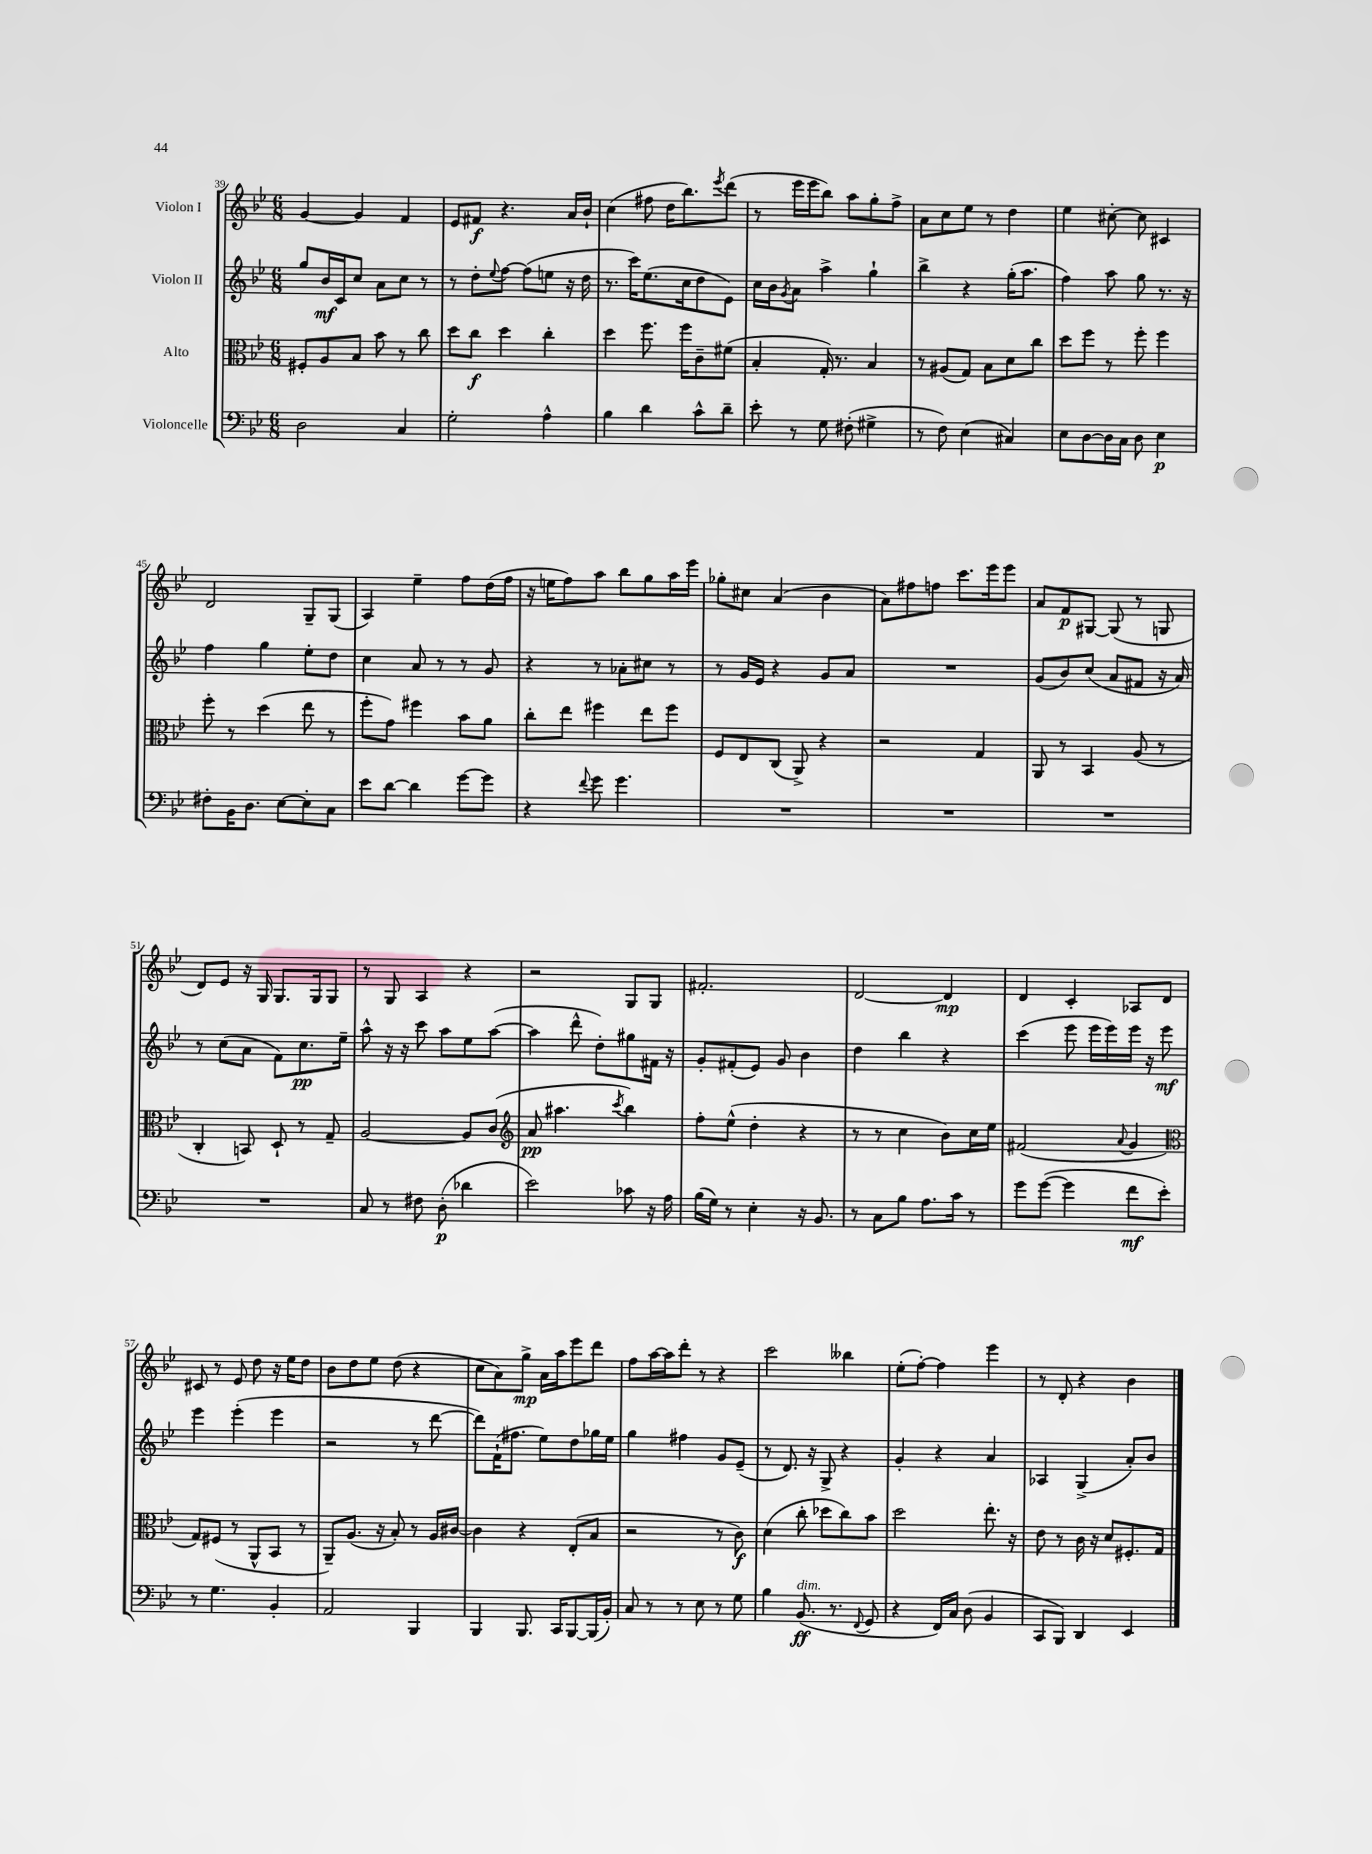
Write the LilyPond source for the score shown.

<<
\new StaffGroup <<
\new Staff = "s0" \with { instrumentName = "Violon I" } {
    \clef treble \key bes \major \numericTimeSignature \time 6/8
    g'4~ g'4 f'4 |
    ees'8 fis'8\f r4. a'16 bes'16-! |
    c''4( fis''8 d''16 bes''8.) \acciaccatura { ees'''8 } d'''8( |
    r8 ees'''16 ees'''16 bes''8) a''8 g''8-. f''8-> |
    a'8 c''8 ees''8 r8 d''4 |
    ees''4 cis''8~-. cis''8 cis'4 |
    d'2 g8-- g8( |
    a4) ees''4-- f''8 d''16( f''16 |
    r16 e''16 f''8) a''8 bes''8 g''8 a''16 ees'''16 |
    ges''8-. cis''8 a'4( bes'4 |
    a'8) fis''8 f''8 c'''8. ees'''16 ees'''8 |
    a'8 f'8\p gis8~ gis8( r8 g8 |
    d'8) ees'8 r16 g16 g8. g16 g8 |
    r8 g8 a4 r4 |
    r2 g8 g8 |
    fis'2.-. |
    d'2~ d'4\mp |
    d'4 c'4-. aes8 d'8 |
    cis'8 r8 ees'8 d''8 r16 ees''16 d''8 |
    bes'8 d''8 ees''8 d''8( r4 |
    c''8 a'8) g''8->\mp a'16 a''16 ees'''8 d'''8 |
    f''8 a''16~ a''16 d'''8-. r8 r4 |
    c'''2 beses''4 |
    ees''8-.( f''8~-.) f''4 ees'''4 |
    r8 d'8-. r4 bes'4 \bar "|." |
}
\new Staff = "s1" \with { instrumentName = "Violon II" } {
    \clef treble \key bes \major \numericTimeSignature \time 6/8
    g''8 bes'16\mf c'16 c''8 a'8 c''8 r8 |
    r8 d''8-. \appoggiatura { ees''8 } f''8~ f''8( e''8 r16 d''16 |
    r8. c'''16) ees''8.( c''16 d''8 ees'8) |
    c''16 bes'16 \acciaccatura { g'8 } a'8 a''4-> g''4-! |
    bes''4-> r4 g''16-.( a''8. |
    f''4) a''8 g''8 r8. r16 |
    f''4 g''4 ees''8-. d''8 |
    c''4 a'8 r8 r8 g'8 |
    r4 r8 aes'8-. cis''8 r8 |
    r8 g'16 ees'16 r4 g'8 a'8 |
    R2. |
    g'8( bes'8) c''8( a'8 fis'8 r16 a'16) |
    r8 c''8( a'8 f'8) c''8.\pp ees''16-- |
    a''8-^ r16 r16 c'''8 a''8 ees''8 a''8~( |
    a''4 d'''8-^ d''8-.) gis''8 fis'16 r16 |
    g'8-. fis'8-.( ees'8) g'8 bes'4 |
    d''4 bes''4 r4 |
    c'''4( ees'''8 ees'''16 ees'''16) ees'''16 r16 ees'''8\mf |
    ees'''4 ees'''4-.( ees'''4 |
    r2 r8 d'''8~ |
    d'''8) f'16-!( fis''8. ees''8) d''8 ges''16 ees''16 |
    g''4 fis''4 g'8 ees'8--( |
    r8 d'8.) r16 g8-> r4 |
    g'4-. r4 a'4 |
    aes4 g4->( a'8-.) bes'8 \bar "|." |
}
\new Staff = "s2" \with { instrumentName = "Alto" } {
    \clef alto \key bes \major \numericTimeSignature \time 6/8
    fis8-. a8 bes8 bes'8 r8 c''8 |
    d''8 c''8\f d''4 c''4-. |
    d''4 f''8. f''16 c'8-- fis'8( |
    bes4-. g16-.) r8. bes4 |
    r8 ais8( g8) bes8 d'8 c''8 |
    d''8 f''8 r8 f''8-. f''4 |
    f''8-. r8 d''4( ees''8 r8 |
    f''8-. g'8) fis''4 bes'8 a'8 |
    c''8-. ees''8 fis''4 ees''8 fis''8 |
    f8 ees8 c8( a,8->) r4 |
    r2 g4 |
    a,8 r8 bes,4 a8( r8 |
    c4-. b,8) d8-! r8 g8-- |
    a2~ a8 c'8( |
    \clef treble a'8\pp ais''4. \acciaccatura { c'''8 } bes''4) |
    f''8-. ees''8-^( d''4-. r4 |
    r8 r8 c''4 bes'8) c''16 ees''16 |
    fis'2( \appoggiatura { a'8 } g'4 |
    \clef alto g8) fis8( r8 a,8-^ bes,8 r8 |
    a,8--) a8.( r16 bes8-.) r8 a16 cis'16~ |
    cis'4 r4 ees8-.( bes8 |
    r2 r8 c'8\f) |
    d'4( c''8-. des''8 c''8) bes'8 |
    d''2 ees''8.-. r16 |
    ees'8 r8 c'16 r16 d'8 fis8.-. g16 \bar "|." |
}
\new Staff = "s3" \with { instrumentName = "Violoncelle" } {
    \clef bass \key bes \major \numericTimeSignature \time 6/8
    d2 c4 |
    g2-. a4-^ |
    bes4 d'4 c'8-^ d'8-- |
    ees'8-. r8 g8 fis8-.( gis4-> |
    r8 f8) ees4( cis4) |
    ees8 d8~ d16 c16 d8 ees4\p |
    fis8-. bes,16 d8. ees8~ ees8-. c8 |
    ees'8 d'8~ d'4 g'8~ g'8 |
    r4 \appoggiatura { f'8 } g'8 g'4. |
    R2. |
    R2. |
    R2. |
    R2. |
    c8 r8 fis8 d8-.\p( des'4 |
    ees'2) ces'8 r16 a16 |
    bes16( g16) r8 ees4-. r16 bes,8. |
    r8 c8 bes8 a8. c'16 r8 |
    g'8 g'8~( g'4 f'8\mf ees'8-.) |
    r8 g4. bes,4-. |
    a,2 bes,,4 |
    bes,,4 bes,,8. c,16 bes,,8~ bes,,16( bes,16-.) |
    c8 r8 r8 ees8 r8 g8 |
    bes4 bes,8.\ff^\markup { \italic "dim." }( r8. \appoggiatura { f,8 } g,8 |
    r4 f,16) c16 d8( bes,4 |
    c,8 bes,,8) d,4 ees,4 \bar "|." |
}
>>
>>
\layout { \context { \Score currentBarNumber = #39 } }
